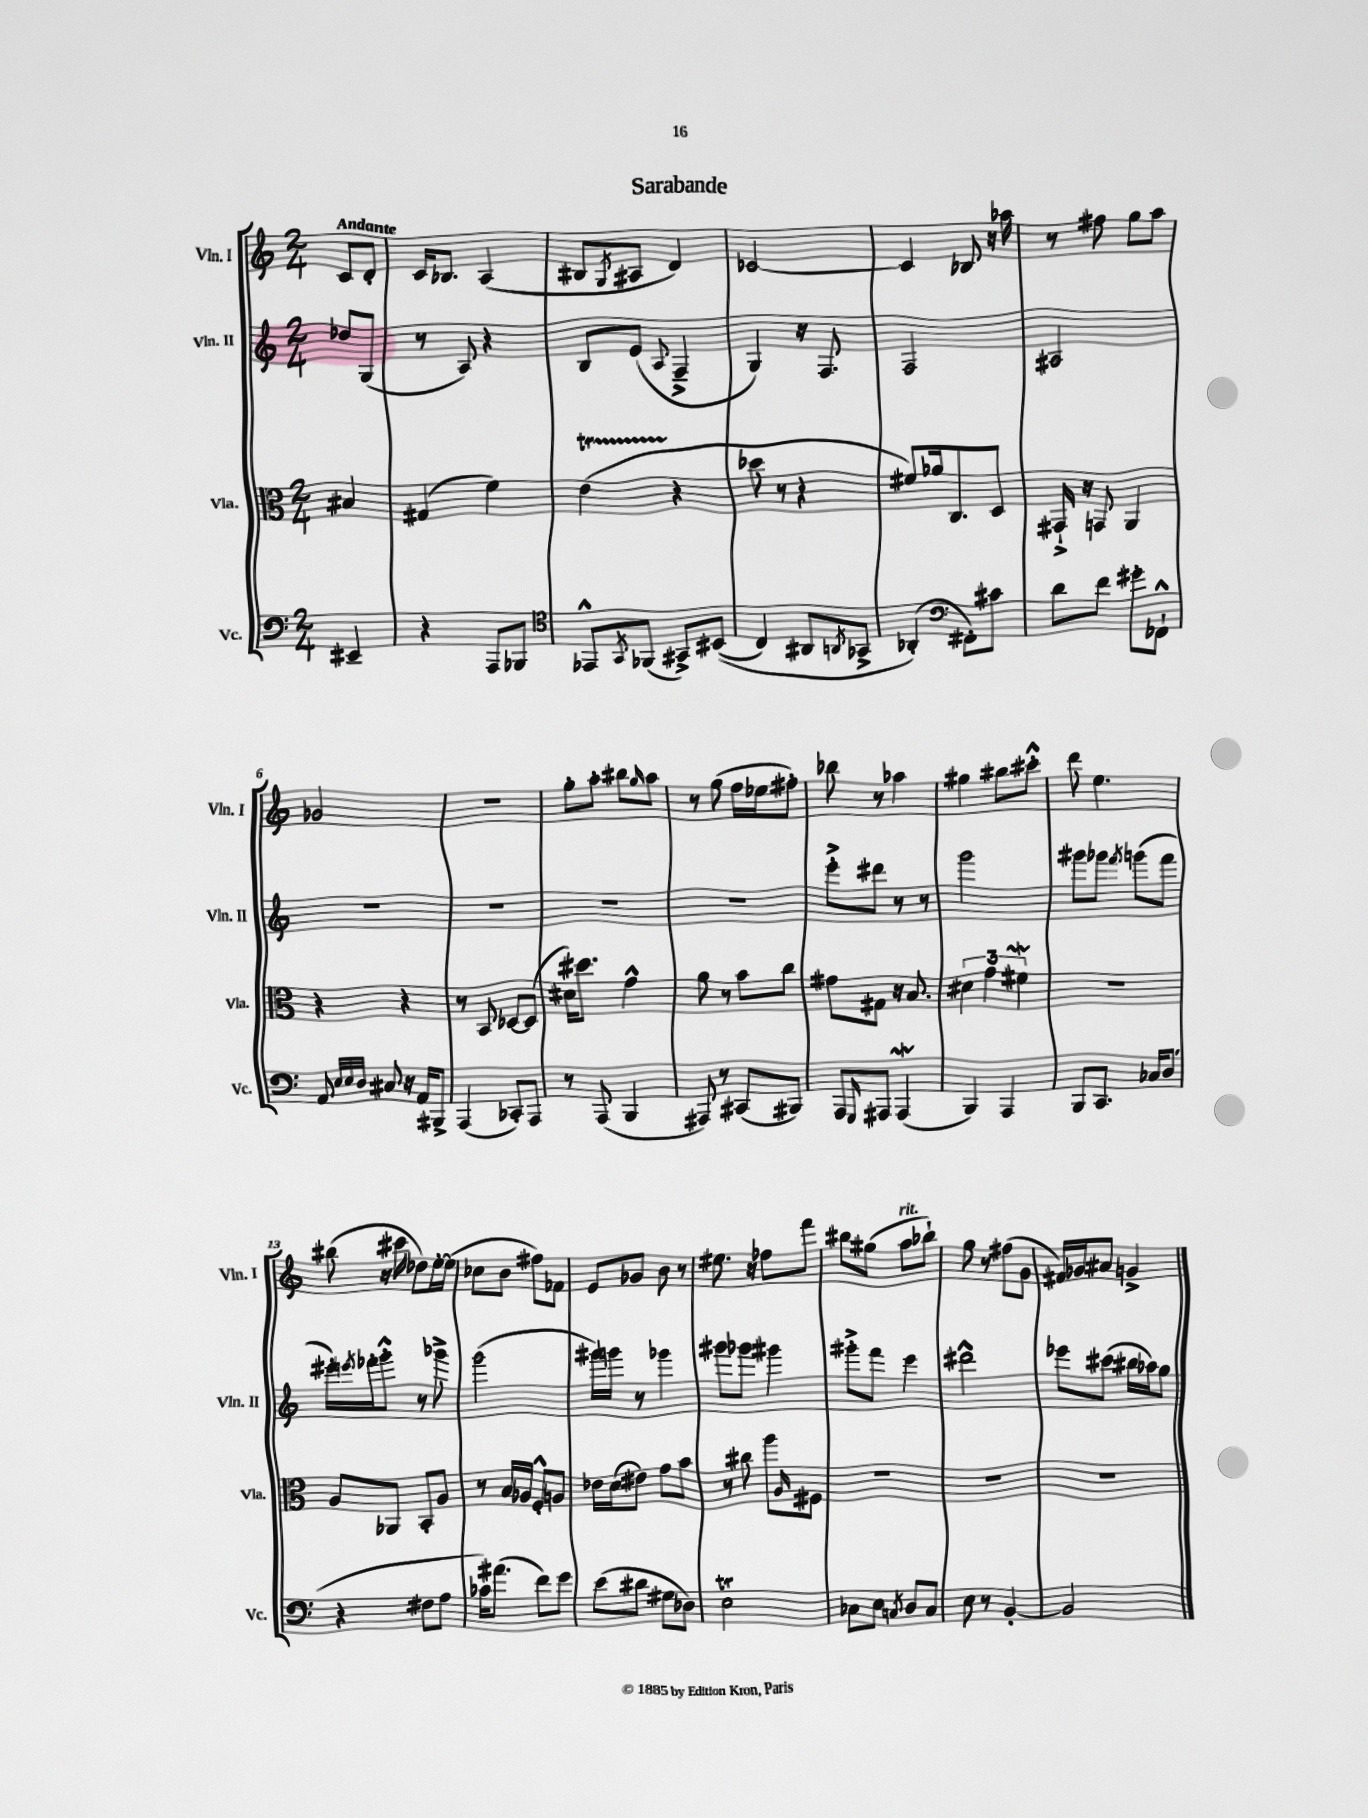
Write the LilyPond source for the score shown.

\header { title = "Sarabande" }
<<
\new StaffGroup <<
\new Staff = "s0" \with { instrumentName = "Vln. I" shortInstrumentName = "Vln. I" } {
    \clef treble \key c \major \numericTimeSignature \time 2/4 \partial 4 \tempo "Andante"
    c'8 d'8-. |
    c'16 bes8. a4( |
    bis8 \acciaccatura { g8 } ais8 d'4) |
    ces'2~ |
    ces'4 bes8 r16 aes''16 |
    r8 fis''8 g''8 a''8 |
    ges'2 |
    r2 |
    g''8-. a''8-. bis''8 \grace { g''16 } a''8 |
    r8 g''8( f''16 ees''16 fis''8-.) |
    bes''8 r8 aes''4 |
    gis''4 bis''8 cis'''8-.-^ |
    d'''8 e''4. |
    bis''8( r16 cis'''16 des''8) e''16~-. e''16( |
    ces''8 b'8 fis''8) fes'8 |
    e'8 ges'8 b'8 r8 |
    eis''8. r16 fes''8 f'''8 |
    bis''8 gis''8( a''8^\markup { \italic "rit." } bes''8-!) |
    g''8 r8 fis''8( g'8 |
    fis'16) ges'16 ais'8 g'4-> \bar "|." |
}
\new Staff = "s1" \with { instrumentName = "Vln. II" shortInstrumentName = "Vln. II" } {
    \clef treble \key c \major \numericTimeSignature \time 2/4 \partial 4
    des''8 g8( |
    r8 a8) r4 |
    b8 e'8( \appoggiatura { a8 } f4---> |
    g4) r16 f8. |
    f2 |
    ais2 |
    R2 |
    R2 |
    R2 |
    R2 |
    e'''8-.-> dis'''8 r8 r8 |
    g'''2 |
    gis'''8 ges'''8 \acciaccatura { f'''8 } g'''8( f'''8 |
    eis'''16-.) \acciaccatura { e'''8 } fes'''16-. g'''8-.-^ r8 ges'''8-> |
    g'''2( |
    gis'''16) g'''16 r8 ges'''4 |
    gis'''8 ges'''8 gis'''4 |
    gis'''8-.-> f'''8 e'''4 |
    dis'''2-^ |
    ees'''8 cis'''8( bis''16 aes''16) g''8 \bar "|." |
}
\new Staff = "s2" \with { instrumentName = "Vla." shortInstrumentName = "Vla." } {
    \clef alto \key c \major \numericTimeSignature \time 2/4 \partial 4
    bis4 |
    gis4( f'4) |
    e'4\startTrillSpan( r4\stopTrillSpan |
    des''8 r8 r4 |
    fis'8) aes'16 c8. d8 |
    gis,16-!-> r16 g,8 a,4 |
    r4 r4 |
    r8 b,8 des8~ des8( |
    dis'16) dis''8. g'4-^ |
    a'8 r8 b'8 c''8 |
    gis'8 gis8 r16 b8. |
    \tuplet 3/2 { dis'4 g'4 fis'4\mordent } |
    r2 |
    a8 aes,8 b,8-. a8 |
    r8 b16 aes16 f8-.-^ a8 |
    ees'16 d'16( eis'8) g'8 b'8 |
    r8 cis''8 a''8 \grace { a16 } fis8 |
    R2 |
    R2 |
    R2 \bar "|." |
}
\new Staff = "s3" \with { instrumentName = "Vc." shortInstrumentName = "Vc." } {
    \clef bass \key c \major \numericTimeSignature \time 2/4 \partial 4
    eis,4-- |
    r4 a,,8 bes,,8 |
    \clef tenor ees,8-^ \acciaccatura { g,8 } fes,8( gis,8->) bis,8(\( |
    c4) ais,8 \acciaccatura { a,8 } ges,8-> |
    aes,4-.(\) \clef bass fis,8-.) cis'8 |
    d'8 f'8 gis'8-. fes,8-!-^ |
    a,8 \grace { e32 e32 d32 } cis8 r16 a,16 bis,,8-> |
    a,,4( ces,8-.) a,,8 |
    r8 a,,8( b,,4 |
    ais,,8) r8 cis,8( bis,,8) |
    a,,8 \grace { g,,16 } ais,,8 ais,,4\mordent( |
    b,,4) a,,4 |
    b,,8 c,8. ces16 d8( |
    r4 fis8 a8 |
    ces'16) ais'8.( f'8) g'8 |
    e'8( dis'8 gis8 des8) |
    e2\trill |
    ces8 e8 \acciaccatura { c8 } d8 c8 |
    e8 r8 b,4~-. |
    b,2 \bar "|." |
}
>>
>>
